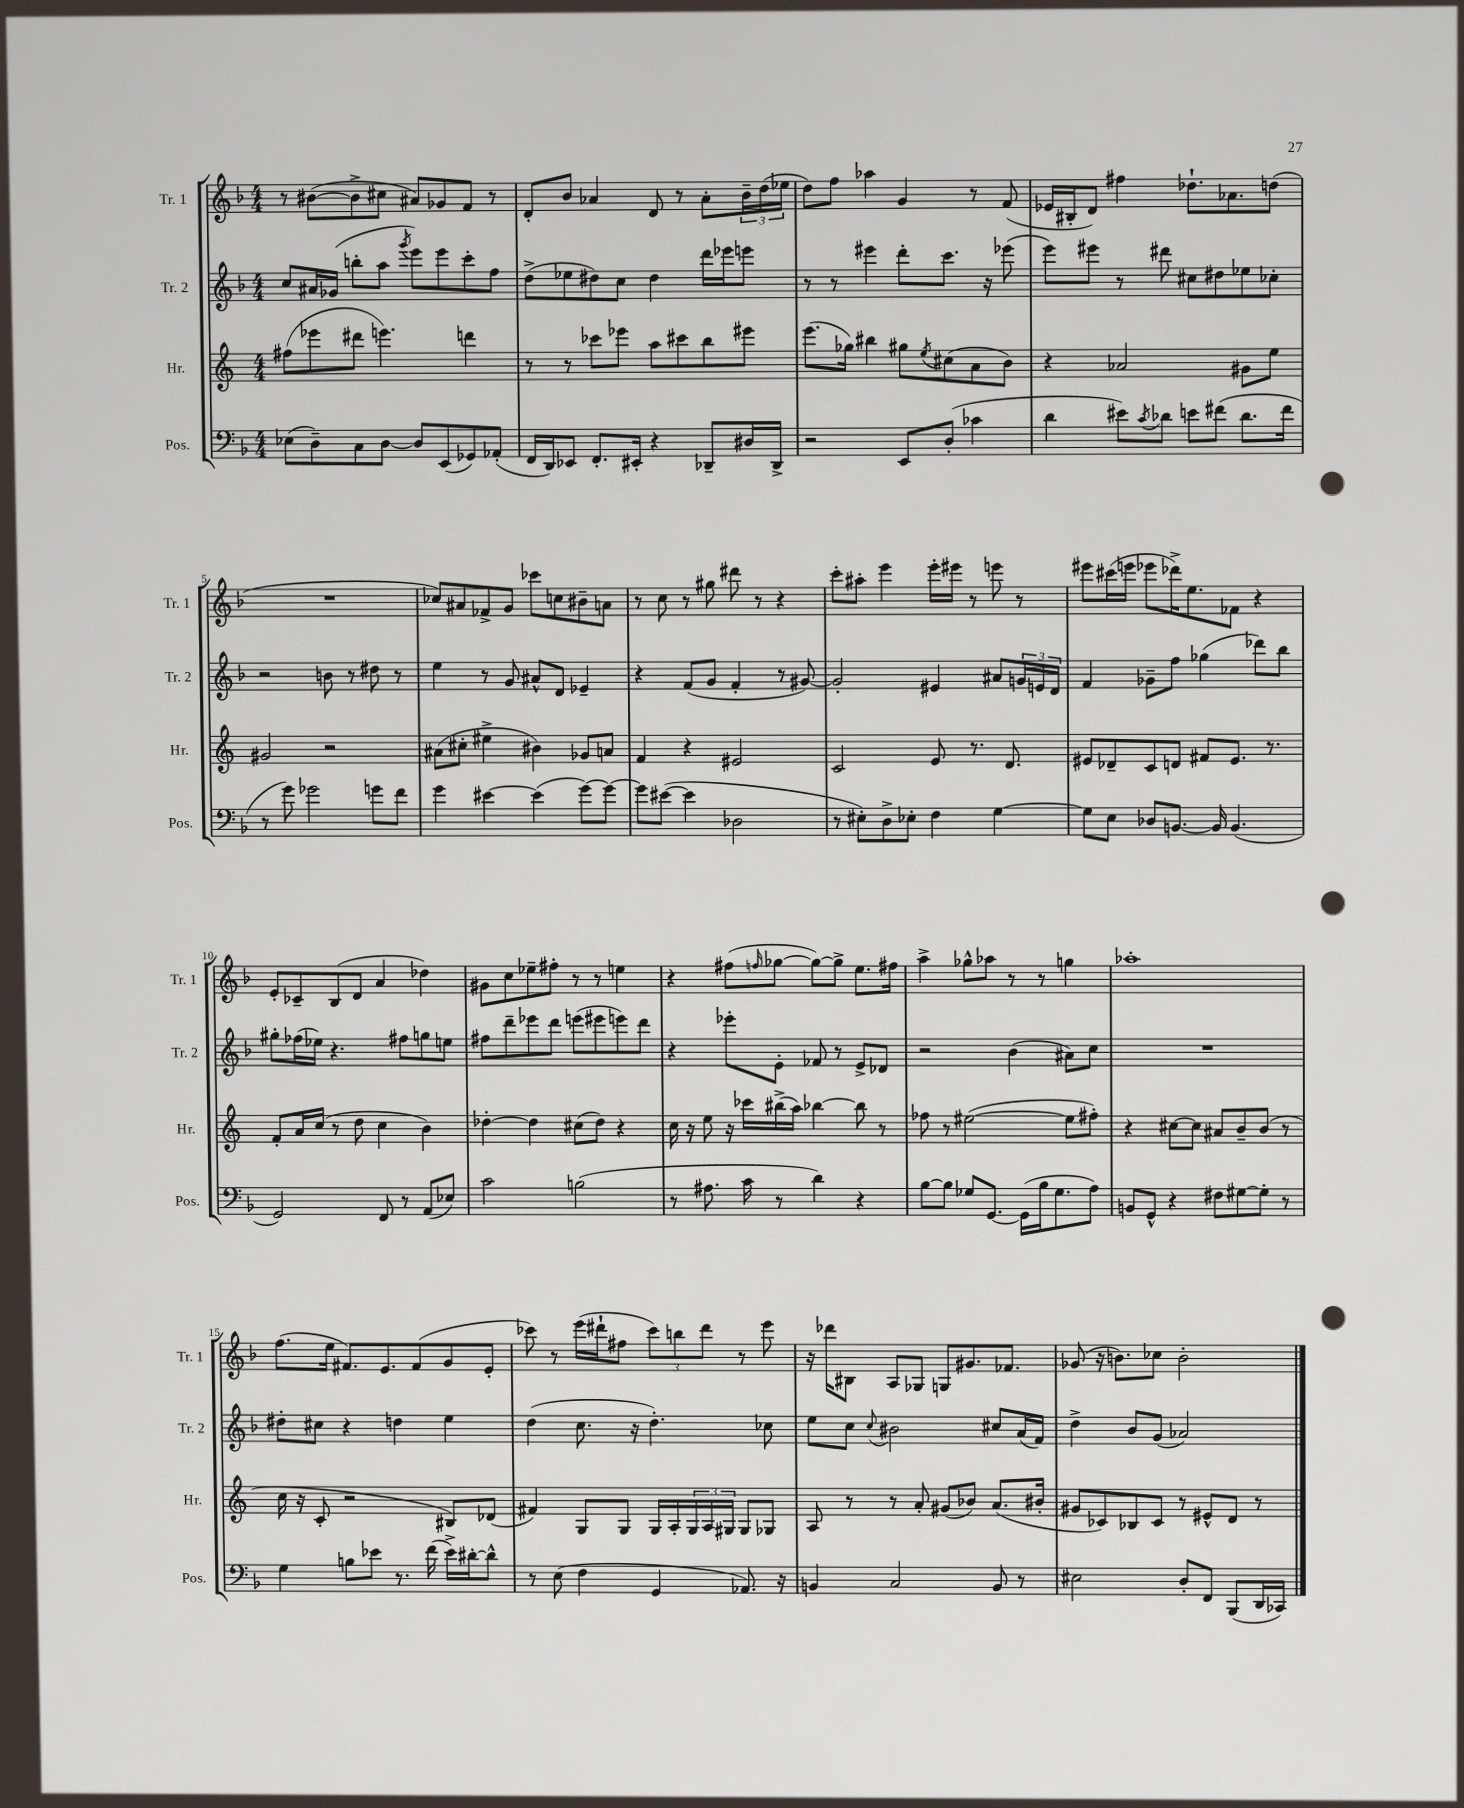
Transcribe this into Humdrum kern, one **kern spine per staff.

**kern	**kern	**kern	**kern
*staff4	*staff3	*staff2	*staff1
*clefF4	*clefG2	*clefG2	*clefG2
*k[b-]	*k[]	*k[b-]	*k[b-]
*M4/4	*M4/4	*M4/4	*M4/4
(8E-	(8ff#	8cc	8r
8D~)	8eee-	16a#	([8b#
.	.	(16g-	.
8C	8ddd#	8bb'	8b#^]
[8D	4.eee)	8aa	8cc#
.	.	8qggg	.
8D]	.	8eee)	8a#)
(8EE	.	8eee	8g-
8GG-)	4ddd	8ccc'	8f
(8AA-'	.	8ff	8r
=	=	=	=
16FF	8r	(8dd^	8d'
16DD)	.	.	.
8EE-	8r	8ee-	8b-
8.FF'	8ccc-	8dd#)	4a-
.	8eee-	8cc	.
16EE#'	.	.	.
4r	8aa	4dd#	8d
.	8ccc#	.	8r
8DD-~	8bb	16ddd	8a-'
.	.	16eee-	.
16D#	8eee#	8eee	24b-~
.	.	.	(24dd
16DD-^	.	.	.
.	.	.	24ee-
=	=	=	=
2r	(8.eee	8r	8dd)
.	.	8r	8ff
.	16gg-)	.	.
.	4bb#	4eee#	4aa-
8EE	8gg#	8ddd'	4g
.	8qee	.	.
(8D'	(8cc#	8.ccc	.
4c-	8a	.	8r
.	.	16r	.
.	8b)	(8eee-	(8f
=	=	=	=
4d	4r	8eee)	16e-
.	.	.	16B#'
.	.	8eee#	8d)
8e#)	2a-	8r	4ff#
8qc	.	.	.
8d-	.	8ddd#	.
8e	.	8cc#	8.dd-`
(8f#	.	8dd#	.
.	.	.	8.a-
8.d-	8g#	8ee-	.
.	8ee	8cc-'	(8dd
16f#	.	.	.
=	=	=	=
8r	2g#	2r	1r
8g)	.	.	.
2g-	.	.	.
.	2r	8b	.
.	.	8r	.
8g	.	8dd#	.
8f	.	8r	.
=	=	=	=
4g	(8a#	4ee	8cc-)
.	8cc#'	.	8a#
[4e#	4ee#^	8r	8f-^
.	.	8g	8g
(4e#]	4b#)	8a#^^	8ccc-
.	.	8d	8cc
[8g)	8g-	4e-~	8b#~
8g_	8a	.	8a
=	=	=	=
8g]	4f	4r	8r
([8e#	.	.	8cc
4e#]	4r	(8f	8r
.	.	8g	8gg#
2D-	2e#	4f'	8ddd#
.	.	.	8r
.	.	8r	4r
.	.	[8g#)	.
=	=	=	=
8r	2c	2g#']	8ccc'
8E#')	.	.	8aa#'
8D^	.	.	4eee
8E-'	.	.	.
4F	8e	4e#	16eee'
.	.	.	16eee#
.	8.r	.	8r
[4G	.	8a#	8eee
.	8.d	.	.
.	.	24g	8r
.	.	24e	.
.	.	24d	.
=	=	=	=
8G]	8e#	4f	8eee#
8E	8d-~	.	(16ccc#
.	.	.	16eee
8D-	8c	8g-~	8eee-
[8.BB	8d	8ff	16ddd-^)
.	.	.	8.ee
.	8f#	(4gg-	.
16BB]	.	.	.
(4.BB	8.e#	.	8f-
.	.	8ddd-)	4r
.	8.r	.	.
.	.	8bb-	.
=	=	=	=
2GG)	8f'	8gg#'	8e'
.	16a	(16ff-	8c-~
.	(16cc	16ee-)	.
.	8r	4.r	(8B-
.	8dd	.	8d
8FF	4cc	.	4a
8r	.	8ff#	.
(8AA	4b)	8gg	4dd-)
8E-)	.	8ee	.
=	=	=	=
2c	[4dd-'	8ff#	8g#
.	.	8ddd~	8cc
.	4dd-]	8eee-	8ee-~
.	.	8ddd	8ff#'
(2B	(8cc#	(8eee	8r
.	8dd-)	8eee#	8r
.	4r	8eee)	4ee
.	.	8ddd	.
=	=	=	=
8r	16cc	4r	4r
.	16r	.	.
8.A#	8ee	.	.
.	16r	8eee-'	(8ff#
16c	16ccc-	.	.
.	.	.	16qqff
8r	(16bb#^	8e'	[8gg-
.	16aa)	.	.
4d)	[4bb-	8f-	8gg-_)
.	.	8r	8gg-^]
4r	8bb-]	8e^	8.ee
.	8r	8d-	.
.	.	.	16ff#
=	=	=	=
[8B-	8ff-	2r	4aa^
8B-]	8r	.	.
8G-	([2ee#	.	8gg-^^
[8.GG	.	.	8aa-
.	.	(4b-	8r
(16GG]	.	.	.
16B-	.	.	8r
8.G-	.	.	.
.	8ee#]	8a#)	4gg
8A)	8ff#')	8cc	.
=	=	=	=
8BB	4r	1r	1aa-'
8GG^^	.	.	.
4r	[8cc#	.	.
.	8cc#]	.	.
8F#	8a#	.	.
[8G#	8b~	.	.
8G#']	(8b	.	.
8r	8r	.	.
=	=	=	=
4G	16cc	8dd#'	(8.ff
.	16r	.	.
.	8c'	8cc#	.
.	.	.	16ee
8B	2r	4r	8.f#)
8e-	.	.	.
.	.	.	8.e
8.r	.	4dd	.
.	.	.	(8f#
(16f	.	.	.
16e-^)	8B#)	4ee	8g
[16d#'	.	.	.
8d#^^]	(8d-	.	8e'
=	=	=	=
8r	4f#)	(4dd	8ccc-)
(8E	.	.	8r
4F	8G	8.cc	(16eee
.	.	.	16ddd#`
.	8G	.	8ff#
.	.	16r	.
4GG	16G	4.dd')	12ccc-)
.	16A'	.	.
.	.	.	12bb
.	24G	.	.
.	24A	.	12ddd#
.	24G#	.	.
8.AA-)	8G#	.	8r
.	8G-	8cc-	8eee
16r	.	.	.
=	=	=	=
4BB	8A	8ee	16r
.	.	.	16ddd-
.	8r	8cc	8B#
.	.	8qqcc	.
2C	8r	2b#	8A
.	8a'	.	8G-
.	(8g#	.	8G
.	8b-)	.	8.g#
8BB	(8.a	8cc#	.
.	.	.	8.f-
8r	.	(16a	.
.	16b#'	16f)	.
=	=	=	=
2E#	8g#	4dd^	(8g-
.	8c-)	.	16r
.	.	.	8.b)
.	8B-	8b-	.
.	8c-	(8g	8cc-
8D'	8r	2a-)	2b'
8FF	8e#^^	.	.
(8BBB-	8d	.	.
16DD	8r	.	.
16CC-)	.	.	.
==	==	==	==
*-	*-	*-	*-
